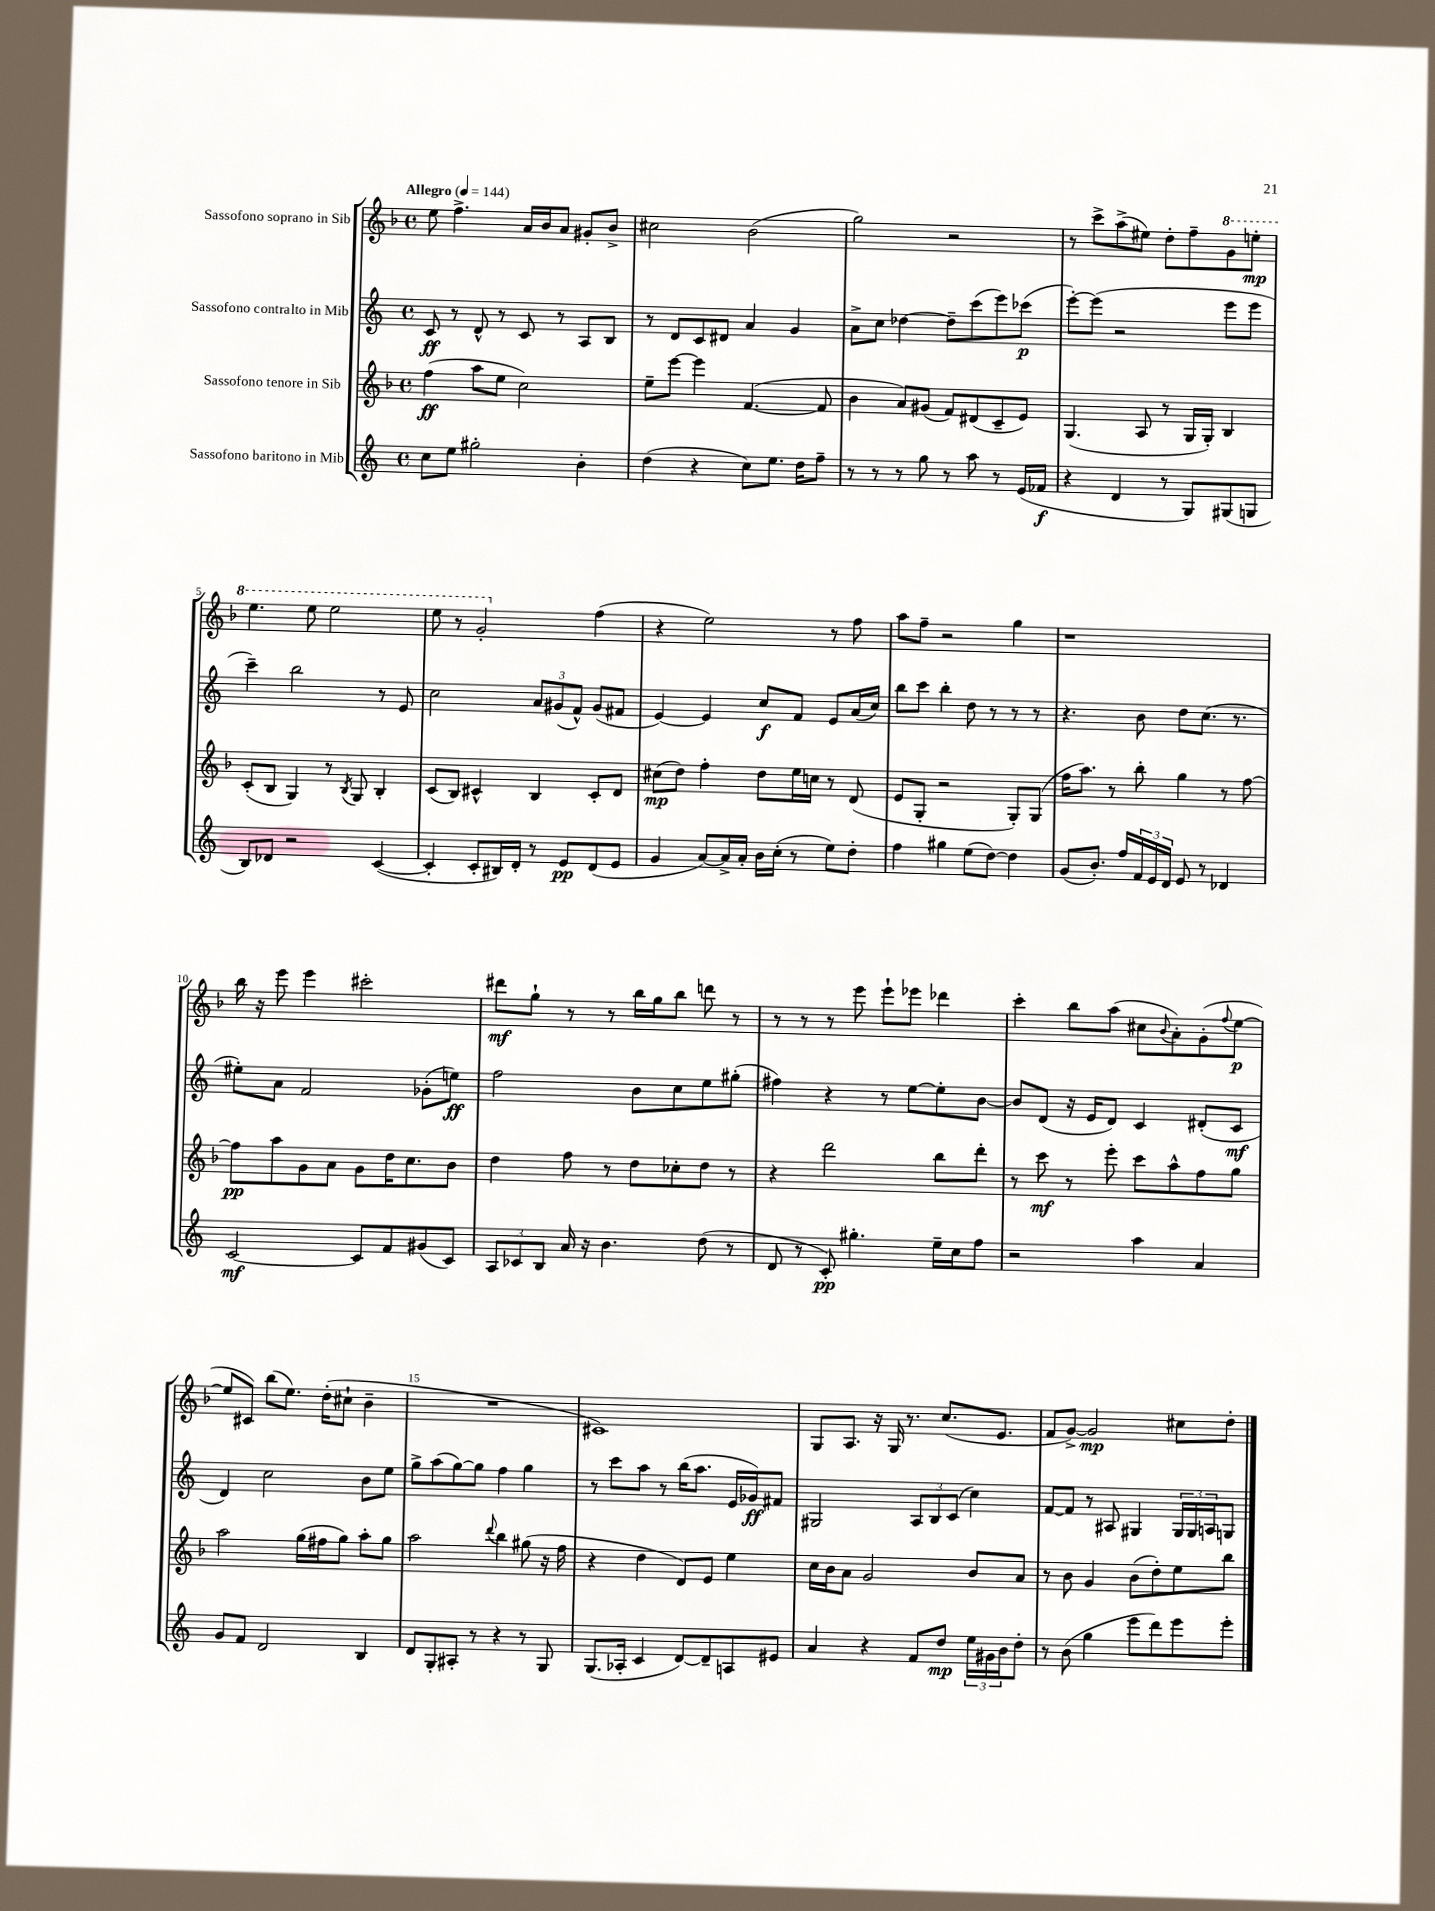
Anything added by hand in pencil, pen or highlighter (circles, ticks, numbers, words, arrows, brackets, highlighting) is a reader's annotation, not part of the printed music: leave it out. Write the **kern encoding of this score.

**kern	**kern	**kern	**kern
*staff4	*staff3	*staff2	*staff1
*clefG2	*clefG2	*clefG2	*clefG2
*k[]	*k[b-]	*k[]	*k[b-]
*M4/4	*M4/4	*M4/4	*M4/4
*met(c)	*met(c)	*met(c)	*met(c)
*MM144	*MM144	*MM144	*MM144
8cc	(4ff	8c	8ee
8ee	.	8r	4.ff^
2gg#'	8aa	8d^^	.
.	8ee	8r	.
.	2cc)	8c	16a
.	.	.	16b-
.	.	8r	8a
4b'	.	8A	8g#'
.	.	8B	8b-^
=	=	=	=
(4dd	8ee~	8r	2cc#
.	[8eee	8d	.
4r	4eee]	8c	.
.	.	8d#	.
8cc)	([4.f	4a	(2b-
8.ee	.	.	.
.	.	4g	.
16dd	.	.	.
8ff~	8f]	.	.
=	=	=	=
8r	4b-	8a^	2gg)
8r	.	8cc	.
8r	8a)	[4dd-	.
8gg	(8g#	.	.
8r	8f)	8dd-~]	2r
8aa	(8d#	(8ccc	.
8r	8c~	8eee)	.
(16e	8e)	(8ccc-	.
16f-	.	.	.
=	=	=	=
4r	(4.G	[8eee')	8r
.	.	(8eee]	8ccc^
4d	.	2r	(8aa^
.	8A	.	8ee#)
8r	8r	.	8dd'
8G)	16G	.	8ff~
.	16G')	.	.
(8G#	4B-	8eee	8gg
8G	.	8eee	8eee'
=	=	=	=
8B)	(8c'	4ccc~)	4.eee
8d-	8B-	.	.
2r	4G)	2bb	.
.	.	.	8eee
.	8r	.	2eee
.	8qB-	.	.
.	8G	.	.
([4c	4B-'	8r	.
.	.	8e	.
=	=	=	=
4c']	(8c	2cc	8eee
.	8B-)	.	8r
8c'	4c#^^	.	2gg'
16B#)	.	.	.
16d'	.	.	.
8r	4B-	12a	.
.	.	(12g#	.
8e	.	.	.
.	.	12f^^)	.
(8d	8c#'	(8g#	(4ff
8e	8d	8f#	.
=	=	=	=
4g	(8cc#	[4e)	4r
.	8dd)	.	.
[8a)	4ff'	4e]	2ee)
16a^]	.	.	.
16a'	.	.	.
16b	8dd	8cc	.
(16cc'	.	.	.
8r	16ee	8f	.
.	16cc	.	.
8ee)	8r	8e	8r
8dd'	(8d	(16a	8ff
.	.	16cc)	.
=	=	=	=
4ff	8e	8bb	8aa
.	8G'	8ccc	8ff~
4gg#	2r	4bb'	2r
(8ee	.	8dd	.
[8dd)	.	8r	.
4dd]	8G')	8r	4gg
.	(8G	8r	.
=	=	=	=
(8g	16ff	4.r	1r
.	8.aa)	.	.
8.b')	.	.	.
.	8r	.	.
16ff	.	.	.
24f	8bb-'	8b	.
24e	.	.	.
24d	.	.	.
8e	4gg	8dd	.
8r	.	(8.cc	.
4d-	8r	.	.
.	.	8.r	.
.	[8ff	.	.
=	=	=	=
[2c	8ff]	8ee#')	16bb-
.	.	.	16r
.	8aa	8a	8eee
.	8g	2f	4eee
.	8a	.	.
8c]	8g	.	2ccc#'
8f	16dd	.	.
.	8.cc	.	.
(8g#	.	(8g-'	.
8c)	8b-	8ee)	.
=	=	=	=
12A	4dd	2ff	8ddd#
12c-	.	.	.
.	.	.	8gg`
12B	.	.	.
16a	8ff	.	8r
16r	.	.	.
4.b	8r	.	8r
.	8dd	8b	16bb-
.	.	.	16gg
.	8cc-'	8cc	8bb-
(8dd	8dd	8ee	8ddd
8r	8r	(8gg#'	8r
=	=	=	=
8d	4r	4ff#)	8r
8r	.	.	8r
8c')	2ddd	4r	8r
4.gg#'	.	.	8eee
.	.	8r	8eee`
.	.	[8ee	8eee-
16ee~	8bb-	8ee']	4ddd-
16cc	.	.	.
8ff	8ddd'	[8b	.
=	=	=	=
2r	8r	8b]	4ccc'
.	8ccc	(8d	.
.	8r	16r	8bb-
.	.	16e	.
.	8eee'	8d)	(8aa
4aa	8ccc	4c	8cc#
.	.	.	8qqb-
.	8aa^^	.	8a')
4a	8ff	(8d#'	(8g'
.	.	.	8qqff
.	8gg	8c	[8ee
=	=	=	=
8g	2aa	4d)	8ee]
8f	.	.	8c#)
2d	.	2cc	(8bb-
.	.	.	8.ee)
.	(16gg	.	.
.	16ff#	.	(16dd'
.	8gg)	.	8cc#`
4B	8aa'	8b	4b-~
.	8gg	8ee	.
=	=	=	=
8d	2aa	8gg^	1r
8G'	.	(8aa	.
8A#'	.	[8gg)	.
8r	.	8gg]	.
.	8qqddd	.	.
4r	4bb-	4ff	.
8r	(8gg#	4gg	.
8G	16r	.	.
.	16ff	.	.
=	=	=	=
(8.G	4r	8r	1c#)
.	.	8ccc	.
16A-'	.	.	.
4c	4dd	8aa	.
.	.	8r	.
[8d)	8d)	(16bb	.
.	.	8.aa	.
8d~]	8e	.	.
8A	4ee	16e	.
.	.	16g-)	.
8e#	.	8f#	.
=	=	=	=
4a	16cc	2G#	8G
.	16b-	.	.
.	8a	.	8.A
4r	2g	.	.
.	.	.	16r
.	.	.	16G
.	.	.	8.r
8f	.	12A	.
.	.	12B	.
8dd	.	.	(8.cc
.	.	(12c	.
24ee	8b-	4cc)	.
24g#	.	.	.
.	.	.	8.e
24b	.	.	.
8dd'	8a	.	.
=	=	=	=
8r	8r	[8f	8f
(8b	8b-	8f]	[8g^)
4gg	4g	8r	2g]
.	.	8A#	.
8eee	(8b-	4G#	.
8ddd)	8dd')	.	.
8eee	8ee	24G#	8cc#
.	.	24G#	.
.	.	24A	.
8eee'	8bb-	8G	8dd'
==	==	==	==
*-	*-	*-	*-
